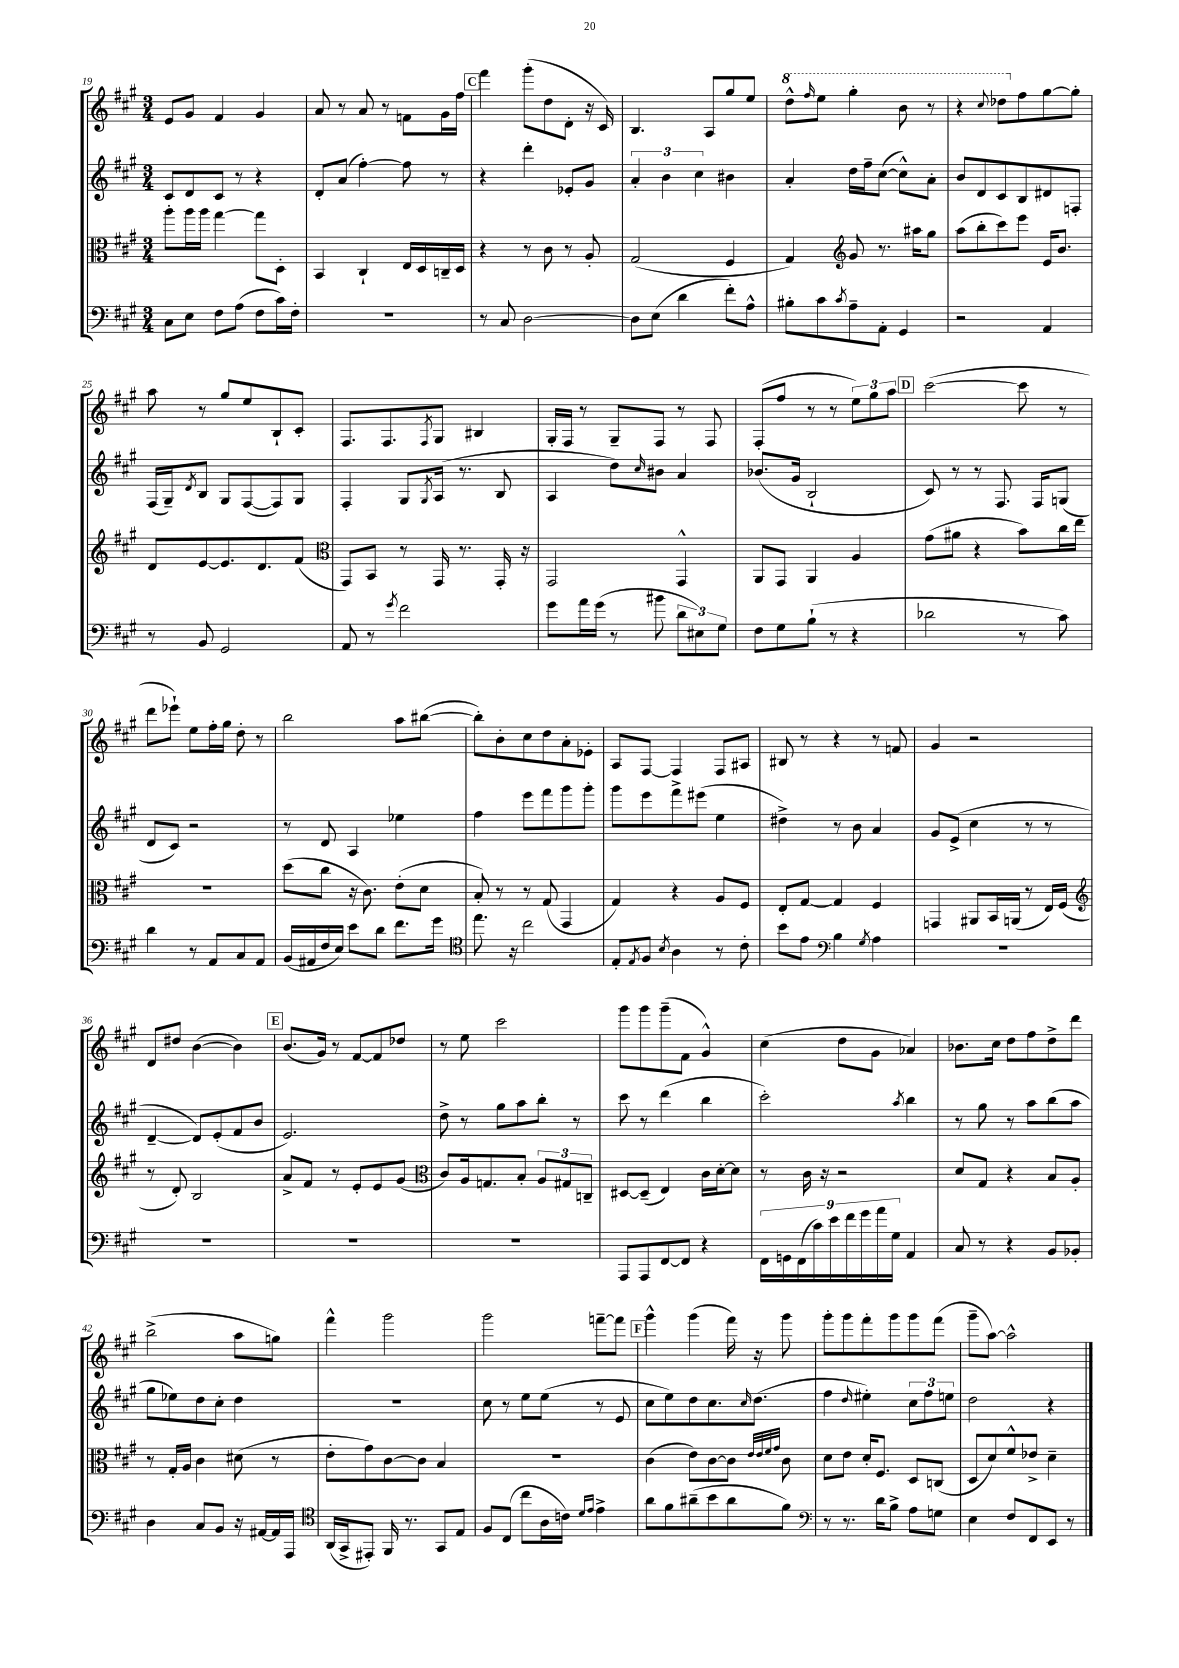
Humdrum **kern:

**kern	**kern	**kern	**kern
*staff4	*staff3	*staff2	*staff1
*clefF4	*clefC3	*clefG2	*clefG2
*k[f#c#g#]	*k[f#c#g#]	*k[f#c#g#]	*k[f#c#g#]
*M3/4	*M3/4	*M3/4	*M3/4
8C#\L	8aa'\L	8c#/L	8e/L
8E\J	16aa\L	8d/	8g#/J
.	16aa\JJ	.	.
8F#\L	[4gg#\	8c#/J	4f#/
(8A\J	.	8r	.
8F#\L	8gg#\]L	4r	4g#/
16c#\L)	8D'\J	.	.
16F#'\JJ	.	.	.
=	=	=	=
2.r	4BB/	8d'/L	8a/
.	.	(8a/J	8r
.	4C#`/	[4ff#'\)	8a/
.	.	.	8r
.	16E/LL	8ff#\]	8f\L
.	16D/	.	.
.	16C~/	8r	16g#\L
.	16D/JJ	.	16ff#\JJ
=	=	=	=
8r	4r	4r	4fff#\
8C#/	.	.	.
[2D\	8r	4ddd'\	(8ggg#'\L
.	8c#\	.	8dd\
.	8r	8e-'/L	8d'\J
.	8A'/	8g#/J	16r
.	.	.	16c#/)
=	=	=	=
8D\]L	(2G#/	6a'/	4.B/
(8E\J	.	.	.
.	.	6b\	.
4d\	.	.	.
.	.	6cc#\	.
.	.	.	8A/L
8f#'\L)	4F#/	4b#\	8gg#/
8A^^\J	.	.	8ee/J
=	=	=	=
8B#'\L	4G#/)	4a'/	8ddd^^\L
.	.	.	16qqfff#/
8c#\	.	.	8eee\J
*	*clefG2	*	*
8qc#/	.	.	.
8A~\	8g#/	16dd\LL	4ggg#'\
.	.	16ff#~\J	.
8AA'\J	8.r	([8cc#\J	.
4GG#/	.	8cc#^^\]L)	8bb\
.	16aa#\LK	.	.
.	8gg#\J	8a'\J	8r
=	=	=	=
2r	(8aa\L	8b/L	4r
.	8bb'\	8d/	.
.	.	.	8qqccc#/
.	8ccc#\)	8c#/	8ddd-\L
.	8eee\J	8B/	8ff#\
4AA/	16e/LK	8d#/	[8gg#\
.	8.b/J	.	.
.	.	8F'/J	8gg#'\]J
=	=	=	=
8r	8d/L	(16F#/LL	8aa\
.	.	16G#~/J)	.
.	.	8qd/	.
8BB/	[8e/	8B/J	8r
2GG#/	8.e/]	8G#/L	8gg#/L
.	.	([8F#/	8ee/
.	8.d/	.	.
.	.	8F#/])	8B`/
.	(8f#/J	8G#/J	8c#'/J
=	=	=	=
*	*clefC3	*	*
8AA/	8GG#/L)	4F#'/	8.F#/L
8r	8BB/J	.	.
.	.	.	8.F#/
8qg#/	.	.	.
2f#\	8r	8G#/L	.
.	.	8qG#/	8qF#/
.	16GG#/	(16A/Jk	8G#/J
.	8.r	8.r	.
.	.	.	4B#/
.	16GG#'/	8B/	.
.	16r	.	.
=	=	=	=
8g#\L	2GG#/	4A/	16G#'/LL
.	.	.	16F#/JJ
16a\L	.	.	8r
(16g#\JJ	.	.	.
8r	.	8dd\L)	8G#~/L
.	.	16qqcc#/	.
8b#\	.	8b#\J	8F#/J
12d\L	4GG#^^/	4a/	8r
12E#\)	.	.	.
.	.	.	8F#/
12G#\J	.	.	.
=	=	=	=
8F#\L	8AA/L	(8.b-/L	(8F#'/L
8G#\	8GG#/J	.	8ff#/J
.	.	16g#/Jk	.
(8B`\J	4AA/	2B`/	8r
8r	.	.	8r
4r	4A/	.	12ee\L)
.	.	.	12gg#\
.	.	.	12aa\J
=	=	=	=
2d-\	(8g#\L	8c#/)	([2ccc#\
.	8a#\J	8r	.
.	4r	8r	.
.	.	8.F#/	.
8r	8b\L)	.	8ccc#\]
.	.	16F#/LK	.
8c#\)	16cc#\L	(8G/J	8r
.	16ee\JJ	.	.
=	=	=	=
4d\	2.r	8d/L	8ddd\L
.	.	8c#/J)	8eee-`\J)
8r	.	2r	8ee\L
8AA/L	.	.	16ff#'\L
.	.	.	16gg#\JJ
8C#/	.	.	8dd'\
8AA/J	.	.	8r
=	=	=	=
(16BB/LL	(8dd\L	8r	2bb\
16AA#/	.	.	.
16F#/	8cc#\J	8d/	.
16E/JJ)	.	.	.
8e\L	16r	4A/	.
.	8.c#\)	.	.
8d\J	.	.	.
8.f#\L	(8e'\L	4ee-\	8aa\L
.	8d\J	.	([8bb#\J
16g#\Jk	.	.	.
=	=	=	=
*clefC4	*	*	*
8.ee\	8B'/)	4ff#\	8bb#'\]L)
.	8r	.	8b'\
16r	.	.	.
2cc#\	8r	8eee\L	8cc#\
.	(8G#/	8fff#\	8dd\
.	4GG#/	8ggg#\	8a'\
.	.	8ggg#'\J	8e-'\J
=	=	=	=
8E'/L	4G#/)	8ggg#\L	8A/L
8qE/	.	.	.
8F#/J	.	8eee\	[8F#/J
8qB/	.	.	.
4A\	4r	8fff#^\	4F#/]
.	.	(8eee#\J	.
8r	8A/L	4ee\	8F#/L
8c#'\	8F#/J	.	8A#/J
=	=	=	=
8b\L	8E'/L	4dd#^\)	8B#/
8e\J	[8G#/J	.	8r
*clefF4	*	*	*
4B\	4G#/]	8r	4r
.	.	8b\	.
8qG#/	.	.	.
4A\	4F#/	4a/	8r
.	.	.	8f/
=	=	=	=
2.r	4GG/	8g#/L	4g#/
.	.	(8e^/J	.
.	8AA#/L	4cc#\	2r
.	16BB/L	.	.
.	(16AA/JJ	.	.
.	8r	8r	.
.	16E/LL)	8r	.
.	(16F#/JJ	.	.
=	=	=	=
*	*clefG2	*	*
2.r	8r	[4d~/	8d/L
.	8d'/)	.	8dd#/J
.	2B/	8d/]L)	([4b\
.	.	(8e'/	.
.	.	8f#/	4b\])
.	.	8b/J	.
=	=	=	=
2.r	8a^/L	2.e/)	(8.b/L
.	8f#/J	.	.
.	.	.	16g#/Jk)
.	8r	.	8r
.	8e'/L	.	[8f#/L
.	8e/	.	8f#/]
.	(8g#/J	.	8dd-/J
=	=	=	=
*	*clefC3	*	*
2.r	8c#/L)	8dd^\	8r
.	16A/k	8r	8ee\
.	8.G/	.	.
.	.	8gg#\L	2ccc#\
.	8B'/J	8aa\	.
.	12A/L	8bb'\J	.
.	12G#/	.	.
.	.	8r	.
.	12C~/J	.	.
=	=	=	=
8AAA/L	[8D#/L	8ccc#\	8ggg#\L
8AAA/	(8D#~/]J	8r	8ggg#\
[8FF#/	4E/)	(4ddd\	(8ggg#~\
8FF#/]J	.	.	8f#\J
4r	16c#\LL	4bb\	4g#^^/)
.	[16d'\J	.	.
.	8d\]J	.	.
=	=	=	=
18FF#\LL	8r	2ccc#'\)	(4cc#\
18GG\	.	.	.
(18FF#\	.	.	.
.	16c#\	.	.
18c#\)	.	.	.
.	16r	.	.
18e\	.	.	.
.	2r	.	8dd\L
18f#\	.	.	.
18g#\	.	.	.
.	.	.	8g#\J
18a\	.	.	.
18G#\JJ	.	.	.
.	.	8qaa/	.
4AA/	.	4bb\	4a-/)
=	=	=	=
8C#/	8d/L	8r	8.b-\L
8r	8G#/J	8gg#\	.
.	.	.	16cc#\Jk
4r	4r	8r	8dd\L
.	.	8aa\L	8ff#\
8BB/L	8B/L	(8bb\	8dd^\
8BB-'/J	8A'/J	8aa\J	8ddd\J
=	=	=	=
4D\	8r	8gg#\L	(2bb^\
.	16G#'/LL	8ee-\)	.
.	16A/JJ	.	.
8C#/L	4c#\	8dd\	.
8BB/J	.	8cc#'\J	.
16r	(8d#\	4dd\	8aa\L
[16AA#/LL	.	.	.
16AA#/]	8r	.	8gg\J)
16AAA/JJ	.	.	.
=	=	=	=
*clefC4	*	*	*
(16AA/LL	8e'\L	2.r	4fff#^^\
16GG#^/J	.	.	.
8EE#'/J)	8g#\)	.	.
16FF#/	[8c#\	.	2ggg#\
8.r	.	.	.
.	8c#\]J	.	.
8GG#/L	4B/	.	.
8E/J	.	.	.
=	=	=	=
8F#/L	2.r	8cc#\	2ggg#\
(8C#/J	.	8r	.
8cc#\L	.	8ee\L	.
16A\L	.	(8ee\J	.
16c\JJ)	.	.	.
16qqd/LL	.	.	.
16qqe/JJ	.	.	.
4e^\	.	8r	[8fff~\L
.	.	8e/	8fff\]J
=	=	=	=
8a\L	(4c#\	8cc#\L	4ggg#^^\
8f#\	.	8ee\)	.
(8a#~\	8e\L)	8dd\	(4ggg#\
8b\	[8c#\	8.cc#\	.
8a#\	8c#\]J	.	16fff#\)
.	.	16qqcc#/	.
.	.	(8.dd\J	16r
.	32qqe/LLL	.	.
.	32qqe/	.	.
.	32qqf#/	.	.
.	32qqg#/JJJ	.	.
8f#\J)	8c#\	.	8ggg#\
=	=	=	=
*clefF4	*	*	*
8r	8d\L	4ff#\	8ggg#'\L
8.r	8e\J	.	8ggg#\
.	.	16qqdd/	.
.	16d'/LK	4ee#'\)	8fff#'\
16d\LK	8.F#/J	.	.
8B^\J	.	.	8ggg#\
8A\L	8D/L	12cc#\L	8ggg#\
.	.	12ff#\	.
8G\J	(8C/J	.	(8fff#\J
.	.	12ee\J	.
=	=	=	=
4E\	8D/L	2dd\	8ggg#~\L
.	8d/)	.	[8aa\J)
8F#/L	8f#^^/	.	2aa^^\]
8FF#/	8e-^/J	.	.
8EE/J	4d~\	4r	.
8r	.	.	.
==	==	==	==
*-	*-	*-	*-
